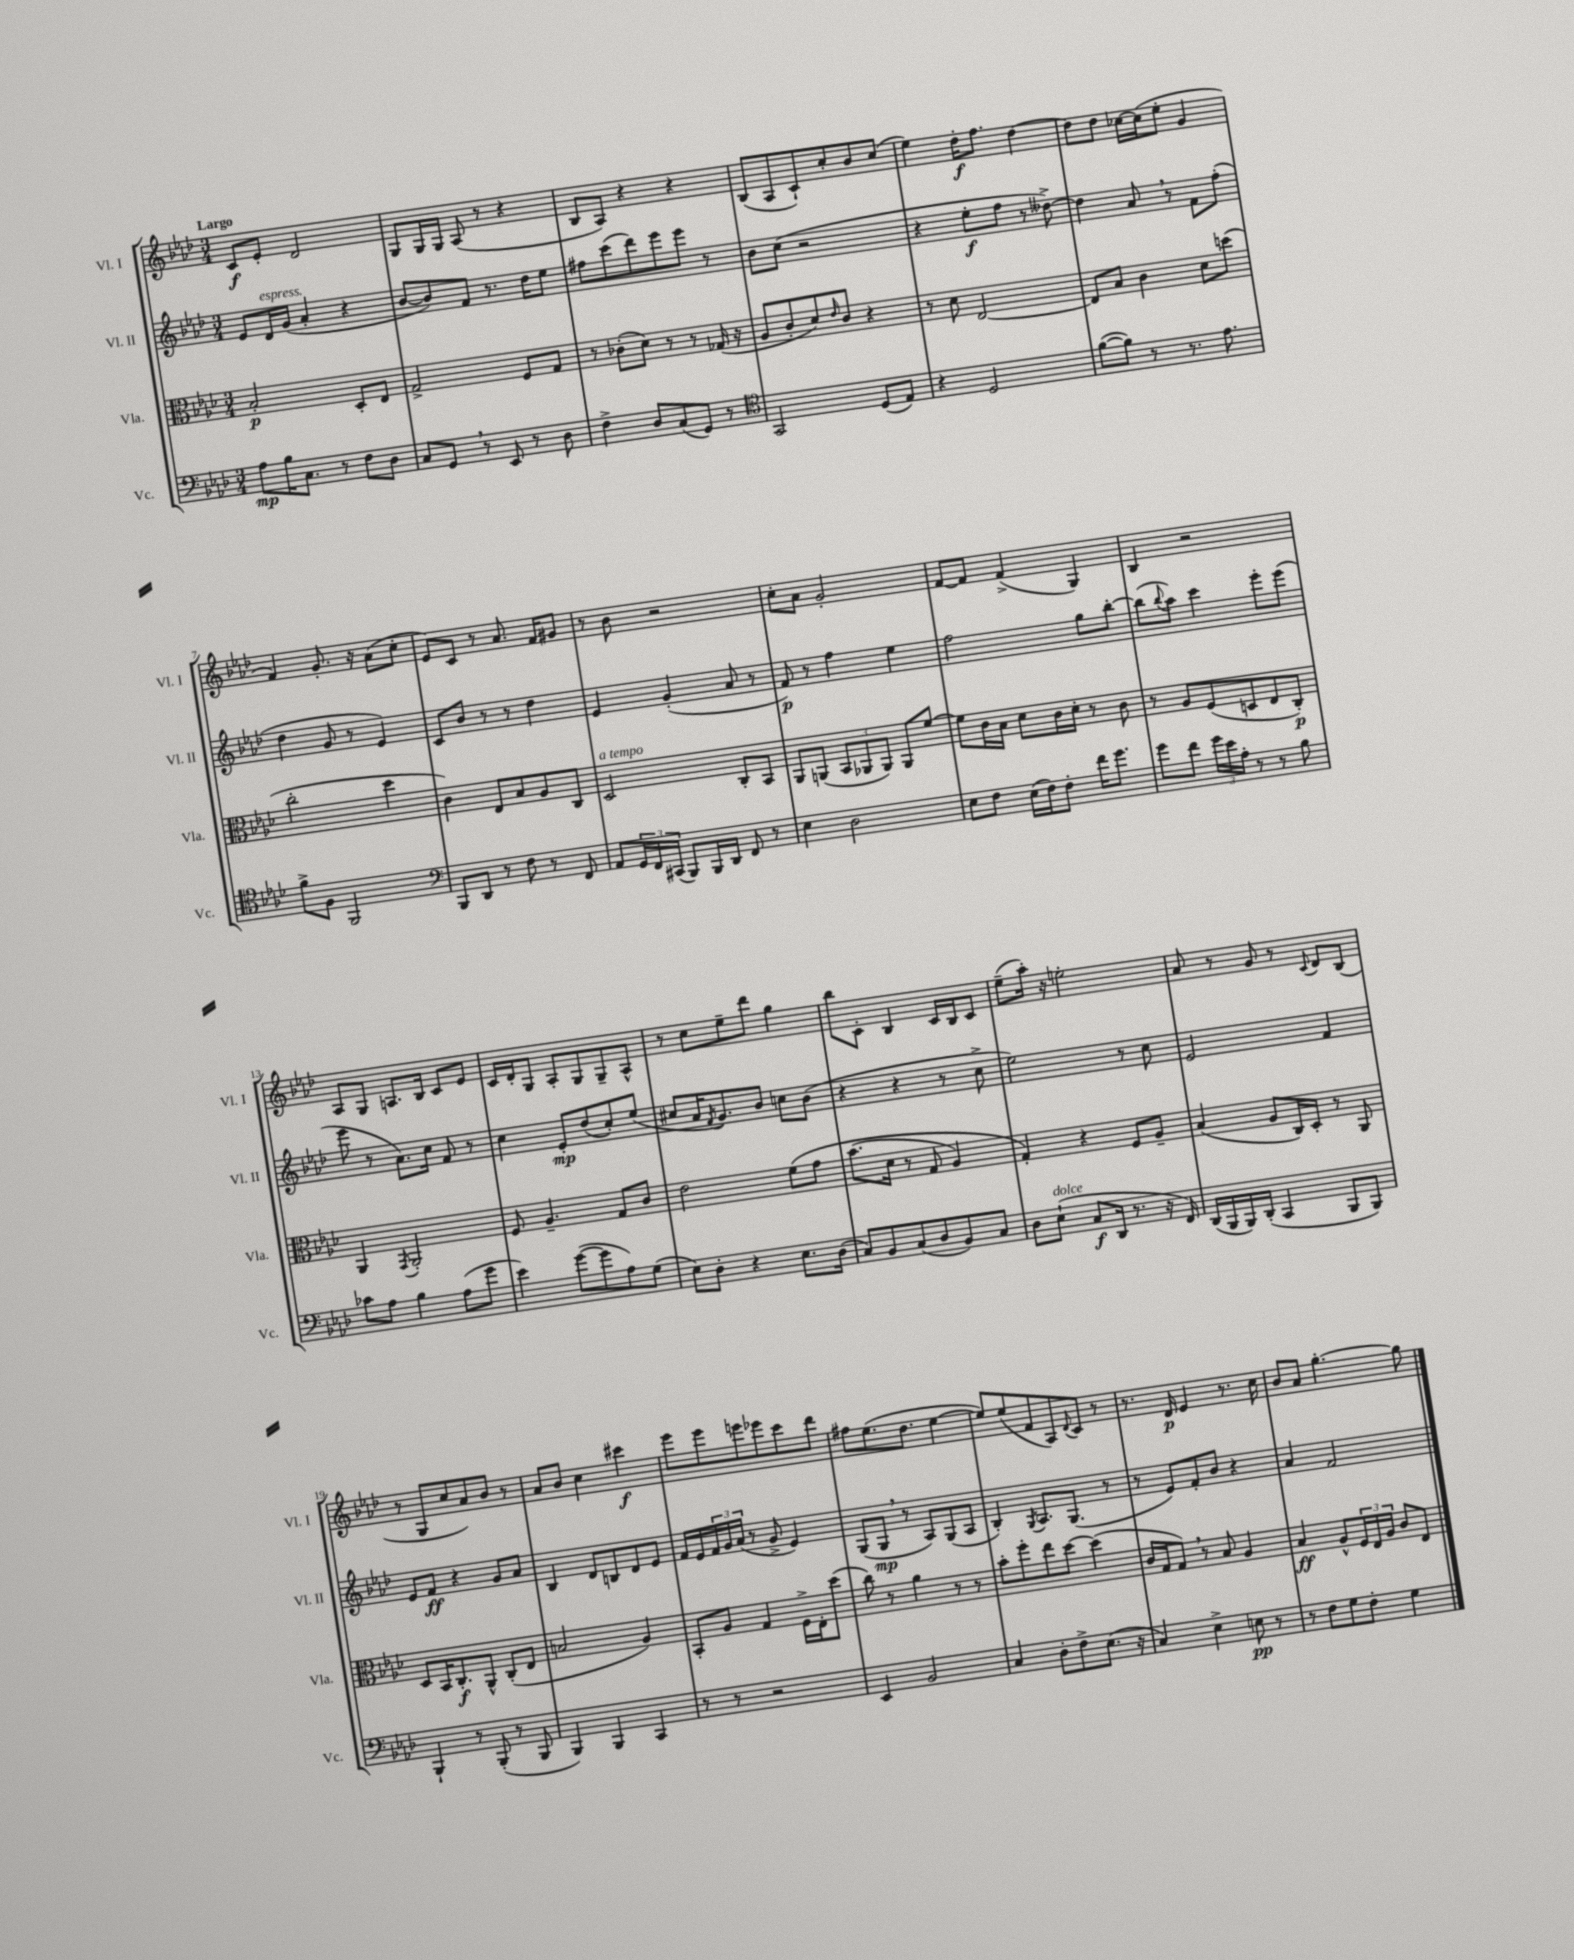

**kern	**kern	**kern	**kern
*staff4	*staff3	*staff2	*staff1
*clefF4	*clefC3	*clefG2	*clefG2
*k[b-e-a-d-]	*k[b-e-a-d-]	*k[b-e-a-d-]	*k[b-e-a-d-]
*M3/4	*M3/4	*M3/4	*M3/4
8A-	2B-'	8e-	8c
16B-	.	16d-	8e-'
8.C	.	(16g	.
.	.	4a-'	2d-
8r	.	.	.
8F	8D-'	4r	.
8D-	8E-	.	.
=	=	=	=
8C	2G^	[8b-	8G
8GG	.	8b-])	16G
.	.	.	16G
8r	.	8f	(8A-
8EE-	.	8.r	8r
8r	8F	.	4r
.	.	16dd-	.
8D-	8G	8ee-	.
=	=	=	=
4F^	8r	8ff#	8B-
.	(8c-'	(8ccc	8A-)
8D-	8d-)	8ddd-)	4r
(8C	8r	8eee-	.
8GG)	8r	8eee-	4r
8r	(16G-	8r	.
.	16r	.	.
=	=	=	=
*clefC4	*	*	*
2GG	8A-	8b-	(8B-
.	8c'	(8cc	8A-
.	8d-)	2r	8c`)
.	16qqe-	.	.
.	8c	.	8cc'
(8D-	4r	.	8b-
8E-)	.	.	(8cc
=	=	=	=
4r	8r	4r	4ee-)
.	8d-	.	.
2D-	[2E-	8ee-'	16dd-'
.	.	.	8.ff
.	.	8ff	.
.	.	8r	[4dd-
.	.	[8dd--^)	.
=	=	=	=
([8f	8E-]	4dd--]	8dd-]
8f])	8B-	.	8dd-
8r	4c	8a-	[16cc-
.	.	.	(16cc-]
8.r	.	8r	8ee-'
.	8d-	8f	4g
8.e-	.	.	.
.	(8dd	(8ff'	.
=	=	=	=
8f^	2cc'	4dd-	4f)
8F	.	.	.
2FF	.	8g	8.g'
.	.	8r	.
.	.	.	16r
.	4dd-	4e-)	(8a-
.	.	.	8cc'
=	=	=	=
*clefF4	*	*	*
8BBB-	4c)	8c	8e-)
8DD-	.	8b-	8c
8r	8E-	8r	8r
8F	8B-	8r	8.a-
8r	8A-	4dd-	.
.	.	.	16f
8FF	8C	.	8g#
=	=	=	=
8AA-	2D-	4e-	8r
24GG	.	.	8b-
24FF	.	.	.
(24CC#	.	.	.
8BBB-)	.	(4g'	2r
16BBB-	.	.	.
16DD-	.	.	.
8FF	8C'	8a-	.
8r	8BB-	8r	.
=	=	=	=
4E-	8AA-	8f)	8cc'
.	(8AA	8r	8a-
2D-	12BB-	4ff	2g'
.	12AA-	.	.
.	12AA-)	.	.
.	8AA-	4ee-	.
.	[8f	.	.
=	=	=	=
8E-	8f]	2ff	[8f
8F	16c	.	8f]
.	16B-	.	.
(16E-	8d-	.	(4f^
16F)	.	.	.
8F'	16c	.	.
.	16d-'	.	.
16f	8r	8gg	4G)
8.g	.	.	.
.	8c	[8bb-'	.
=	=	=	=
8g	8r	(8bb-]	4B-
.	.	8qqbb-	.
8f	8A-	8aa-)	.
24g	(8F	4ccc	2r
24e-	.	.	.
24A-'	.	.	.
8r	8D	.	.
8r	8E-	8eee-'	.
8B-	8C')	(8eee-	.
=	=	=	=
8c-	4AA-	8eee-	8A-
8A-	.	8r	8G
.	8qGG	.	.
4B-	2AA-'	8.a-)	8.A
.	.	16cc	16B-
(8A-	.	8f	8c
8g	.	8r	8e-
=	=	=	=
4e-)	8F	4cc	16c
.	.	.	16d-'
.	4.A-~	.	8G
([8g	.	8e-'	8A-'
8g]	.	(8dd-	8G
8A-)	8G	8cc')	8G~
(8G	8c	(8ee-	8A-^^
=	=	=	=
8E-)	2e-	8cc#	8r
8D-'	.	16a-	8cc
.	.	8qf	.
.	.	8.g)	.
4r	.	.	8ee-~
.	.	8b-	8ddd-
8.E-	&(8f	8cc	4gg
.	8g	(8b-	.
(16D-	.	.	.
=	=	=	=
8C)	(8.b-	4r	8bb-
8BB-	.	.	8c'
.	16d-	.	.
(8C	8r	4r	4B-
8D-	8G	.	.
8BB-)	4A-)	8r	16c
.	.	.	16B-
8C	.	8cc^	8c
=	=	=	=
8D-	4G'&)	2ee-)	(8ee-~
(8E-`	.	.	16aa-')
.	.	.	16r
8C	4r	.	2ee'
16DD-	.	.	.
8.r	.	.	.
.	8F	8r	.
16r	8A-~	8cc	.
16FF)	.	.	.
=	=	=	=
(16DD-	(4B-	2e-	8a-
16BBB-	.	.	.
16BBB-)	.	.	8r
(16DD-'	.	.	.
4CC	8A-	.	8g
.	16C)	.	8r
.	16D-'	.	.
.	.	.	8qqc
8BBB-	8r	4f	8d-
8BBB-)	8AA-	.	(8B-
=	=	=	=
4BBB-`	8D-	8e-	8r
.	16BB-	8f	8G
.	8.C'	.	.
8r	.	4r	8cc
(8BBB-'	8AA-^^	.	8a-)
8r	(8C'	8g	8b-
8BBB-	8E-	8a-	8r
=	=	=	=
4BBB-)	2B	4B-	8a-
.	.	.	8b-
4BBB-	.	8d-	4cc
.	.	8B	.
4CC	4A-)	8d-	4ccc#
.	.	8e-	.
=	=	=	=
8r	8BB-'	16f	8eee-
.	.	16e-	.
8r	8A-	24f	8eee-
.	.	24g	.
.	.	(24a-	.
2r	4G	8r	8eee
.	.	8g^	8eee-
.	16F^	4e-)	8ccc
.	16E-'	.	.
.	(8dd-	.	8ddd-
=	=	=	=
4EE-	8cc)	(8G	8ff#
.	8r	8G	(8.ee-
2BB-	4a-	8r	.
.	.	.	8.dd-
.	.	8A-)	.
.	8r	(8G	[4ee-
.	8r	8A-	.
=	=	=	=
4C	8b-'	4B-')	8ee-])
.	8ff'	.	(8ee-
.	.	8qG	.
8D-'	8ee-	8.A-	8f
8F^	[8dd-	.	8A-)
.	.	(8.G	.
.	.	.	8qqd-
(8.E-	(4dd-]	.	8c
.	.	8r	8r
16r	.	.	.
=	=	=	=
4C)	16c	8r	8.r
.	16G	.	.
.	8G)	8e-)	.
.	.	.	16d-
4E-^	8r	8f'	4e-
.	8B-	8b-	.
8E	4A-	4r	8.r
8r	.	.	.
.	.	.	16cc
=	=	=	=
8r	4B-	4a-	8b-
8F	.	.	8a-
8G	8A-^^	2f	[4.gg'
8F'	24F	.	.
.	24E-	.	.
.	24A-	.	.
4G	8c	.	.
.	8E-	.	8gg]
==	==	==	==
*-	*-	*-	*-
